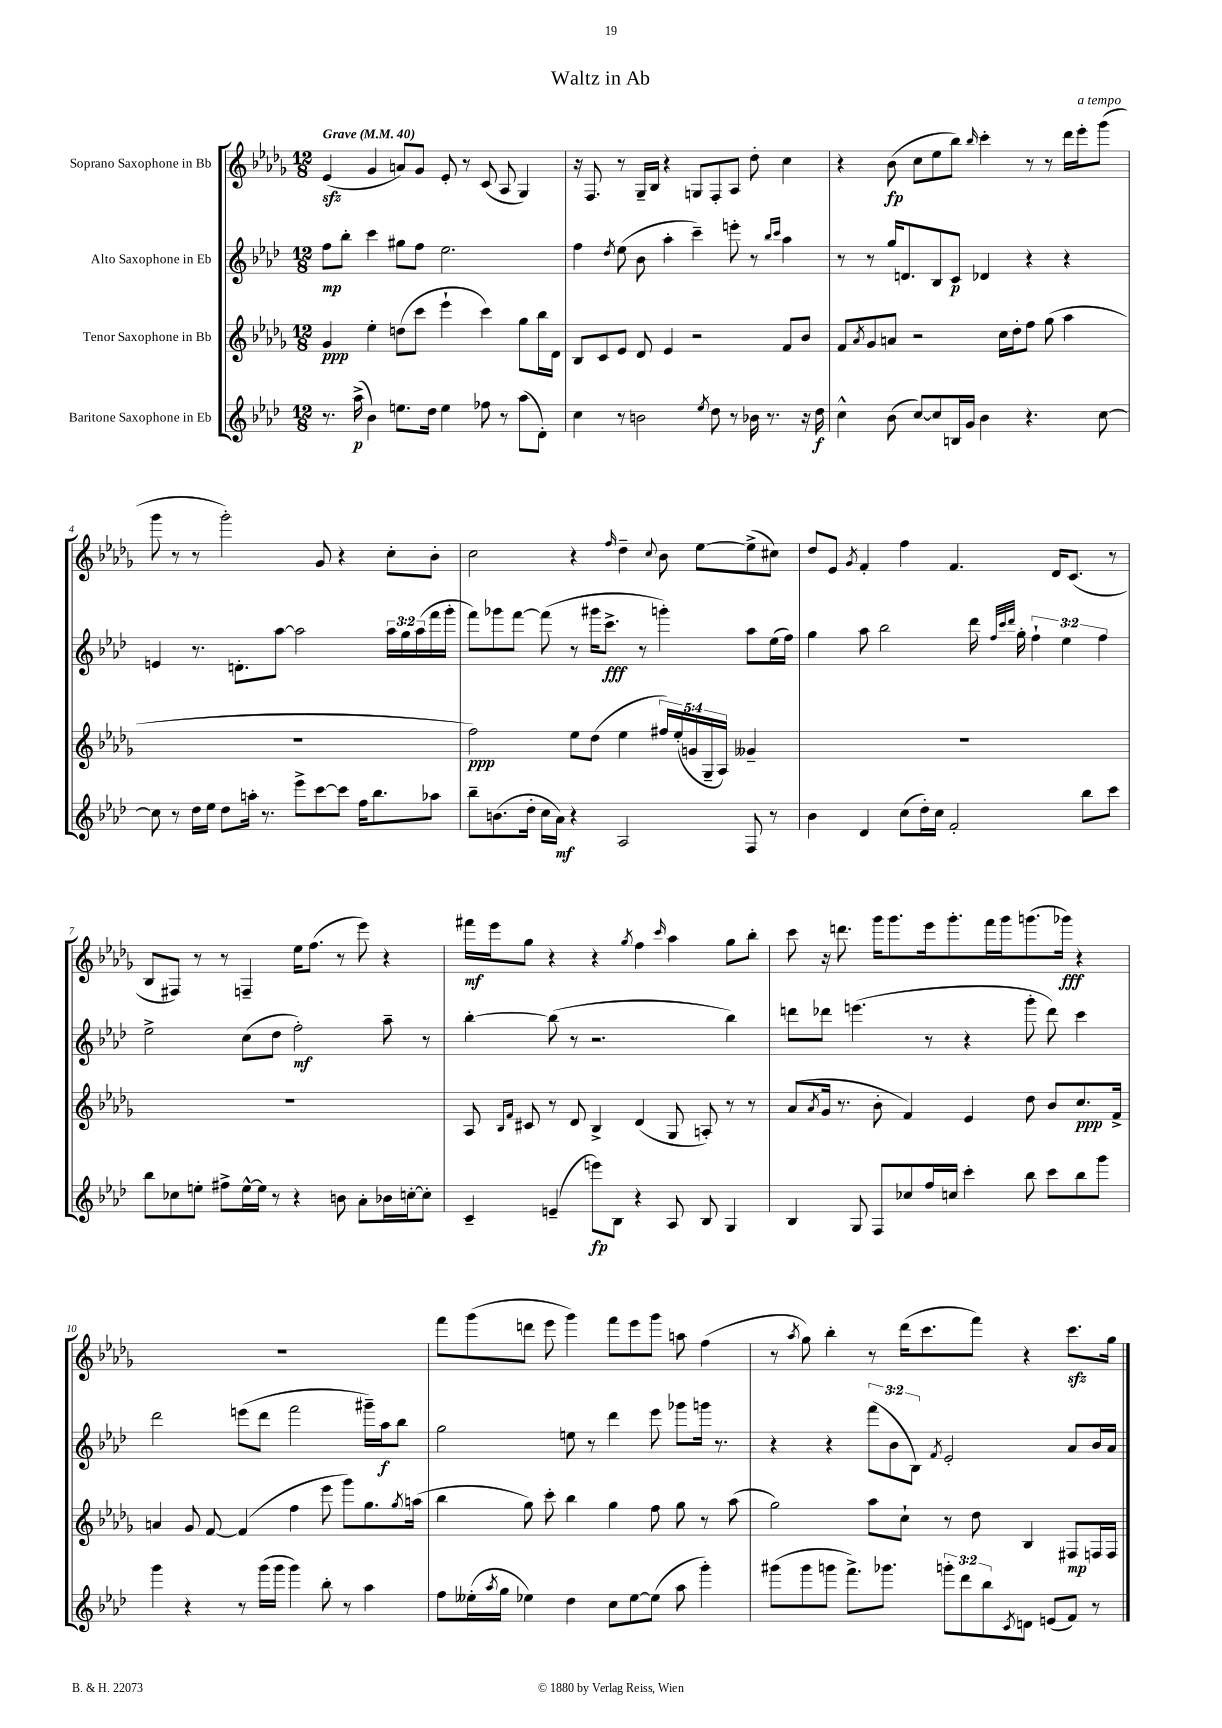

**kern	**kern	**kern	**kern
*staff4	*staff3	*staff2	*staff1
*clefG2	*clefG2	*clefG2	*clefG2
*k[b-e-a-d-]	*k[b-e-a-d-g-]	*k[b-e-a-d-]	*k[b-e-a-d-g-]
*M12/8	*M12/8	*M12/8	*M12/8
*MM40	*MM40	*MM40	*MM40
8.r	4g-	8ff	(4e-
.	.	8bb-'	.
(16aa-^	.	.	.
4b-)	4ee-'	4ccc	4g-
8.ee	(8dd	8gg#	8a)
.	8ccc	8ff	8g-
16dd-	.	.	.
4ee	4eee-`	2.ee-	8e-'
.	.	.	8r
8ff-	4ccc)	.	(8c
8r	.	.	8A-
(8aa-	8gg-	.	4G-)
8d-')	16bb-	.	.
.	16d-	.	.
=	=	=	=
4cc	8B-	4ff	16r
.	.	.	8.F
.	8c	.	.
.	.	8qdd-	.
8r	8e-	(8ee-	8r
2b	8d-	8b-	16G-~
.	.	.	16B-
.	4e-	4aa-'	4r
.	2r	4ccc~)	8G
8qee-	.	.	.
8dd-	.	.	8F'
8r	.	8eee'	8A-
16b-	.	8r	8dd-'
8.r	.	.	.
.	.	16qqbb-	.
.	.	16qqccc	.
.	8f	4aa-	4cc
16r	8b-	.	.
16dd-	.	.	.
=	=	=	=
4cc^^	8f	8r	4r
.	8qa-	.	.
.	8g-	8r	.
(8b-	8a	16gg	(8b-
.	.	8.d	.
[8cc)	2r	.	8cc
8cc]	.	8B-	8ee-
16B	.	8c	8bb-)
16g	.	.	.
.	.	.	16qqbb-
4b-	.	4d-	4ccc'
.	16cc	.	.
.	16dd-'	.	.
4.r	8ff	4r	8r
.	(8gg-	.	8r
.	4aa-	4r	16ddd-
.	.	.	16eee-'
[8cc	.	.	(8ggg-
=	=	=	=
8cc]	1.r	4e	8ggg-
8r	.	.	8r
16dd-	.	8.r	8r
16ee-	.	.	.
8dd-	.	.	2ggg-')
.	.	8.d'	.
16aa'	.	.	.
8.r	.	.	.
.	.	[8aa-	.
8eee-^	.	2aa-]	.
[8ccc	.	.	8g-
8ccc]	.	.	4r
16ff	.	.	.
8.bb-	.	.	.
.	.	24aa-	8cc'
.	.	24gg	.
.	.	(24aa-	.
8aa-	.	16fff	8b-'
.	.	16ggg'	.
=	=	=	=
8bb-~	2ff)	8fff)	2cc
(8.b	.	8ggg-	.
.	.	[8fff	.
16dd-'	.	.	.
16cc	.	(8fff]	.
16a-)	.	.	.
4r	8ee-	8r	4r
.	(8dd-	16ggg#	.
.	.	8.ccc^	.
.	.	.	16qqff
2A-	4ee-	.	4dd-~
.	.	8r	.
.	.	.	8qqcc
.	20ff#)	4ggg')	8b-
.	(20ee-'	.	.
.	20g	.	.
.	.	.	[8ee-
.	20G-~	.	.
.	20A-)	.	.
8F	4g--~	8aa-	(8ee-^]
8r	.	(16ee-	8cc#)
.	.	16ff)	.
=	=	=	=
4b-	1.r	4gg	8dd-
.	.	.	8e-
.	.	.	8qg-
4d-	.	8aa-	4f'
.	.	2bb-	.
(8cc	.	.	4ff
16dd-')	.	.	.
16cc	.	.	.
2f'	.	.	4.f
.	.	16ddd-	.
.	.	32qqff	.
.	.	32qqccc	.
.	.	32qqddd-	.
.	.	16gg'	.
.	.	6ff`	.
.	.	.	16d-
.	.	6ee-	.
.	.	.	(8.c
8bb-	.	.	.
.	.	6ff	.
8ccc	.	.	8r
=	=	=	=
8bb-	1.r	2ee-^	8B-
8cc-	.	.	8F#)
8ee'	.	.	8r
8ff#^	.	.	8r
[16ee^^	.	(8cc	4F~
16ee]	.	.	.
8r	.	8dd-	.
4r	.	2ff')	16ee-
.	.	.	(8.ff
8b	.	.	8r
8a-'	.	.	8eee-)
16b-	.	8aa-~	4r
[16cc'	.	.	.
8cc']	.	8r	.
=	=	=	=
4c~	8A-	[4bb-'	16fff#
.	.	.	16eee-
.	16qqB-	.	.
.	16qqf	.	.
.	8c#	.	8gg-
(4e~	8r	(8bb-]	4r
.	8d-	8r	.
8eee)	4B-^	2.r	4r
8B-	.	.	.
.	.	.	8qgg-
4r	(4d-	.	4ff
.	.	.	16qqccc
8A-	8G-	.	4aa-
8B-	8A')	.	.
4G	8r	4bb-)	8gg-
.	8r	.	8bb-'
=	=	=	=
4B-	(8a-	8ddd	8ccc
.	8qa-	.	.
.	16g-	8ddd-	16r
.	8.r	.	8.ddd
8G	.	(4.eee	.
8F	8b-'	.	16ggg-
.	.	.	8.ggg-
8cc-	4f)	.	.
16ff	.	8r	16eee-
16cc	.	.	8.ggg-'
4ccc'	4e-	4r	.
.	.	.	16fff
.	.	.	16ggg-
8bb-	8dd-	8ggg'	(8.ggg
8ccc	8b-	8ddd-)	.
.	.	.	16ggg-)
8bb-	8.cc	4ccc	4r
8ggg	.	.	.
.	16f^	.	.
=	=	=	=
4ggg	4a	2ddd-	1.r
4r	8g-	.	.
.	[8f	.	.
8r	(4f]	(8eee	.
(16ggg	.	8ddd-	.
16ggg	.	.	.
4ggg)	4ff	2fff	.
8bb-'	8eee-	.	.
8r	8ggg-)	.	.
4aa-	8.gg-	16ggg#~)	.
.	.	16aa-	.
.	.	8bb-	.
.	8qgg-	.	.
.	(16aa	.	.
=	=	=	=
8ff	4bb-	2gg	8fff
(16ee--'	.	.	(8ggg-
8qaa-	.	.	.
16gg	.	.	.
4ee-)	8gg-)	.	8ddd
.	8ccc'	.	8eee-
4dd-	4bb-	8ee	4ggg-)
.	.	8r	.
8cc	4gg-	4ddd-	8fff
[8ee-	.	.	8eee-
(8ee-]	8ff	8eee-	8ggg-
8aa-	8gg-	8ggg-	8aa
4ggg')	8r	16ggg	(4ff
.	.	8.r	.
.	(8aa-	.	.
=	=	=	=
(8ggg#	2gg-)	4r	8r
.	.	.	8qaa-
8ggg#	.	.	8gg-)
8ggg	.	4r	4bb-'
8.fff^)	.	.	.
.	8aa-	(12fff	8r
8.ggg-	.	.	.
.	.	12b-	.
.	8cc`	.	(16ddd-
.	.	12B-)	.
.	.	.	8.ccc
.	.	8qf	.
12ggg'	8r	2e-'	.
12ddd-	.	.	.
.	8dd-	.	8fff)
12bb-	.	.	.
8qc	.	.	.
8d	4B-	.	4r
(8e	.	.	.
8f)	8F#	8a-	8.ccc
8r	16F	16b-	.
.	16F	16a-	16gg-
==	==	==	==
*-	*-	*-	*-
